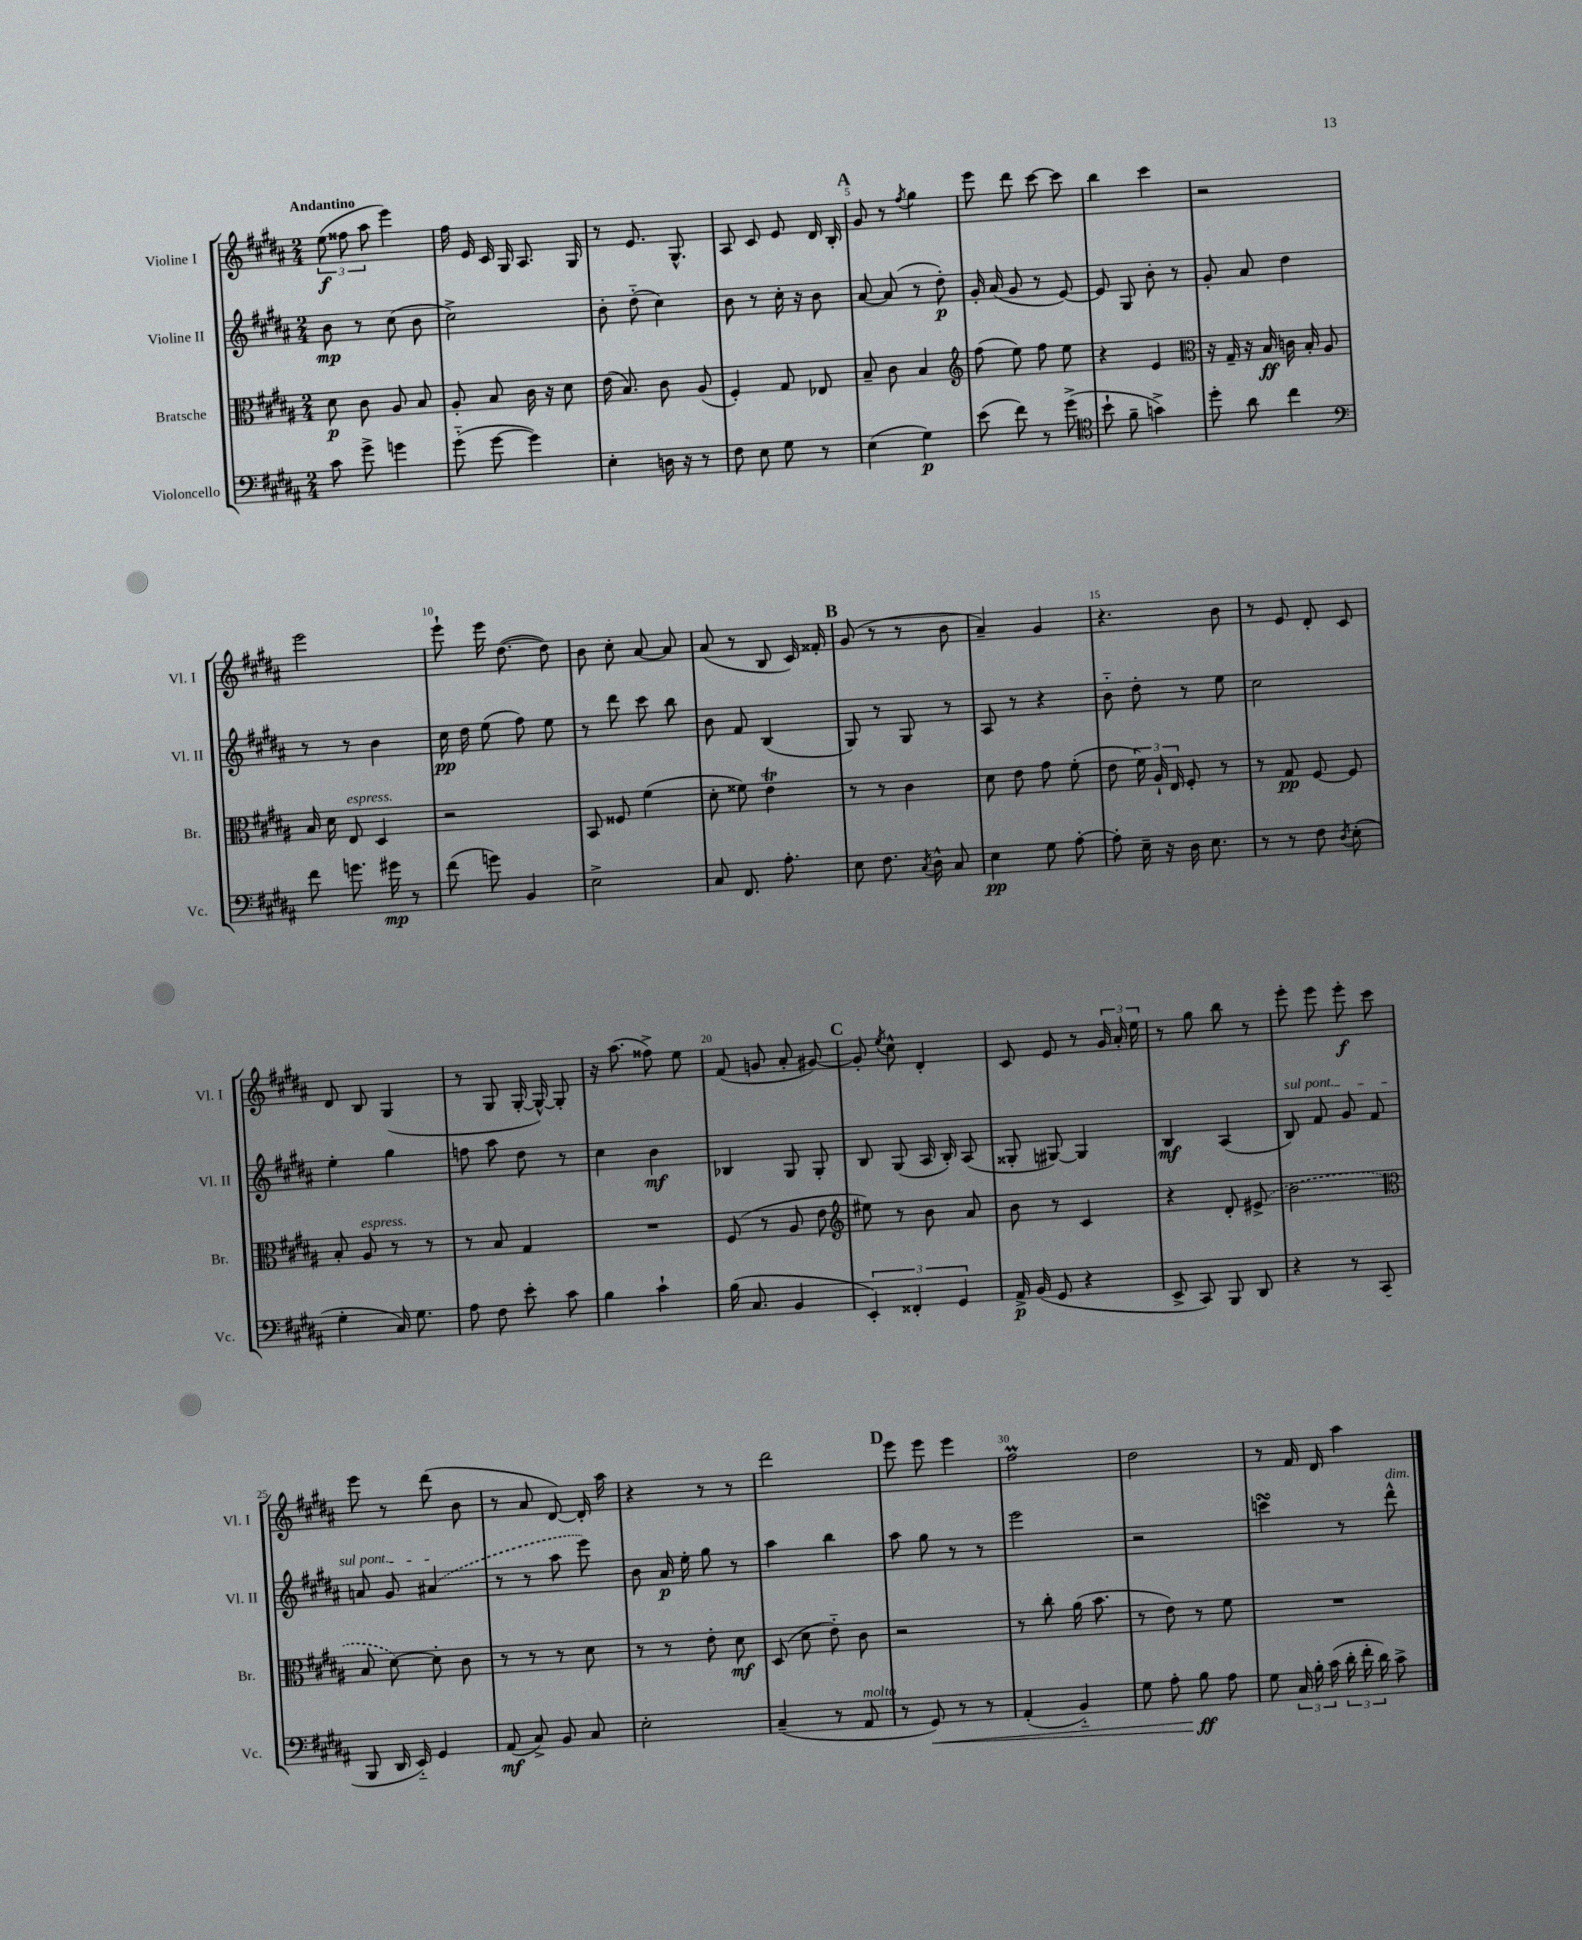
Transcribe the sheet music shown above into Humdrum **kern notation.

**kern	**kern	**kern	**kern
*staff4	*staff3	*staff2	*staff1
*clefF4	*clefC3	*clefG2	*clefG2
*k[f#c#g#d#a#]	*k[f#c#g#d#a#]	*k[f#c#g#d#a#]	*k[f#c#g#d#a#]
*M2/4	*M2/4	*M2/4	*M2/4
8c#	8d#	8b	(12ee
.	.	.	12ff##
8g#^	8c#	8r	.
.	.	.	12aa#
4g	8A#	(8cc#	4eee)
.	8B	8b	.
=	=	=	=
(8g#'~	8A#'	2cc#^)	16ff#
.	.	.	16e
[8g#	8B	.	16c#
.	.	.	16G#
4g#])	16c#	.	8.A#
.	16r	.	.
.	8d#	.	.
.	.	.	16G#
=	=	=	=
4E'	(16e	8b'	8r
.	8.B)	.	.
.	.	(8dd#'~	8.e
16D	8c#	4cc#)	.
16r	.	.	8.G#^^
8r	(8A#	.	.
=	=	=	=
8F#	4F#')	8b	8A#
8E	.	8r	8c#
8G#	8G#	16cc#'	8e
.	.	16r	.
8r	8E-	8b	16d#
.	.	.	16B'
=	=	=	=
(4E	8B~	[8a#	8g#
.	8c#	(8a#]	8r
.	.	.	8qff#
4G#)	4B	8r	4gg#
.	.	8dd#')	.
=	=	=	=
*	*clefG2	*	*
(8e	(8ff#	16g#'	8eee
.	.	(16a#	.
8f#)	8ee)	8g#	8ddd#
8r	8ff#	8r	[8ccc#
(8g#^	8ee	[8e)	8ccc#]
=	=	=	=
*clefC4	*	*	*
8b`	4r	8e]	4bb
8f#~	.	8G#	.
4g^)	4e	8b'	4ccc#
.	.	8r	.
=	=	=	=
*	*clefC3	*	*
8dd#'	16r	8g#'	2r
.	16G#~	.	.
8a#	16r	8a#	.
.	16B	.	.
4cc#	16c	4dd#	.
.	16B'	.	.
.	8A#	.	.
=	=	=	=
*clefF4	*	*	*
8f#	16B	8r	2eee
.	16d#	.	.
8.g	8E	8r	.
.	4D#	4b	.
16g#	.	.	.
8r	.	.	.
=	=	=	=
(8f#	2r	16cc#	8eee`
.	.	16dd#	.
8g)	.	(8ee	16eee
.	.	.	([8.dd#
4BB	.	8ff#)	.
.	.	8ee	8dd#])
=	=	=	=
2E^	8BB	8r	8b
.	8F##	8ddd#	8cc#'
.	(4f#	8ccc#	[8a#
.	.	8bb	8a#]
=	=	=	=
8C#	8d#'	8b	(8a#
8.FF#	8f##)	8f#	8r
.	4e	(4B	8B
8.A#'	.	.	.
.	.	.	16c#)
.	.	.	16f##'
=	=	=	=
8E	8r	8G#)	(8g#
8.F#	8r	8r	8r
.	4c#	8G#	8r
8qC#	.	.	.
16D#^^	.	.	.
8C#	.	8r	8b
=	=	=	=
4E	8d#	8A#	4a#~)
.	8e	8r	.
8G#	8g#	4r	4g#
[8A#'	(8f#'	.	.
=	=	=	=
8A#']	8e	8b'~	4.r
16E~	24f#)	8dd#'	.
.	24A#`	.	.
16r	.	.	.
.	24E	.	.
16D#	8F#'	8r	.
8.E	.	.	.
.	8r	8ee	8b
=	=	=	=
8r	8r	2cc#	8r
8r	8G#	.	8e
8F#	[8F#	.	8d#'
8qD#	.	.	.
(8E'	8F#]	.	8c#
=	=	=	=
4G#'	8B'	4ee'	8d#
.	8A#	.	8B
16C#)	8r	4gg#	(4G#
8.G#	.	.	.
.	8r	.	.
=	=	=	=
8A#	8r	8ff	8r
8F#	8B	8aa#	8G#
8e'	4G#	8dd#	[16G#'
.	.	.	16G#^^_)
8c#	.	8r	8G#']
=	=	=	=
4B	2r	4cc#	16r
.	.	.	(8.aa#
4c#`	.	4b	8ff##^)
.	.	.	8ee
=	=	=	=
(16B	(8F#	4B-	(8f#
8.C#	.	.	.
.	8r	.	8g
4BB	8A#	8G#	8a#'
.	8e	8G#'	[8g#)
=	=	=	=
*	*clefG2	*	*
6EE')	8ee#)	8B	8g#']
.	.	.	8qee
.	8r	(8G#	8cc#^^
6FF##'	.	.	.
.	8b	16A#	4d#'
.	.	16B')	.
6GG#	.	.	.
.	8a#	(8A#	.
=	=	=	=
16AA#^	8b	8G##'	8c#
(16BB	.	.	.
8GG#	8r	[8G#)	8e
4r	4c#	4G#]	8r
.	.	.	24g#
.	.	.	24a#'
.	.	.	24ee
=	=	=	=
8EE^	4r	4B	8r
8CC#)	.	.	8gg#
8BBB	8d#'	(4A#	8bb
8DD#	(8e#^	.	8r
=	=	=	=
4r	2b	8B)	8eee'
.	.	8f#	8eee
8r	.	8g#	8eee'
(8CC#	.	8f#	8ccc#
=	=	=	=
*	*clefC3	*	*
8BBB	8B	8a	8eee
16DD#	[8d#)	8g#	8r
16EE'~)	.	.	.
4GG#	8d#']	(4a#	(8ddd#
.	8c#	.	8b
=	=	=	=
(8AA#	8r	8r	8r
8C#^)	8r	8r	8a#
8BB	8r	8aa#	[8d#)
8C#	8d#	8eee)	16d#']
.	.	.	16aa#
=	=	=	=
2E'	8r	8b	4r
.	8r	16a#	.
.	.	16ee'	.
.	8e'	8gg#	8r
.	8d#	8r	8r
=	=	=	=
(4C#~	(8D#	4aa#	2ddd#
.	8d#	.	.
8r	8e'~)	4bb	.
8AA#	8c#	.	.
=	=	=	=
8r	2r	8aa#	8eee
8GG#)	.	8gg#	8eee
8r	.	8r	4eee
8r	.	8r	.
=	=	=	=
(4AA#'	8r	2eee	2ff#
.	8cc#'	.	.
4BB'~)	(16a#	.	.
.	8.b	.	.
=	=	=	=
8G#	8r	2r	2dd#
8A#'	8e)	.	.
8B	8r	.	.
8A#	8f#	.	.
=	=	=	=
8G#	2r	4ccc	8r
24C#	.	.	16f#
24B'	.	.	.
.	.	.	16d#
(24c#	.	.	.
24d#'	.	8r	4aa#
24f#'	.	.	.
24d#)	.	.	.
8c#^	.	8ddd#^^	.
==	==	==	==
*-	*-	*-	*-
